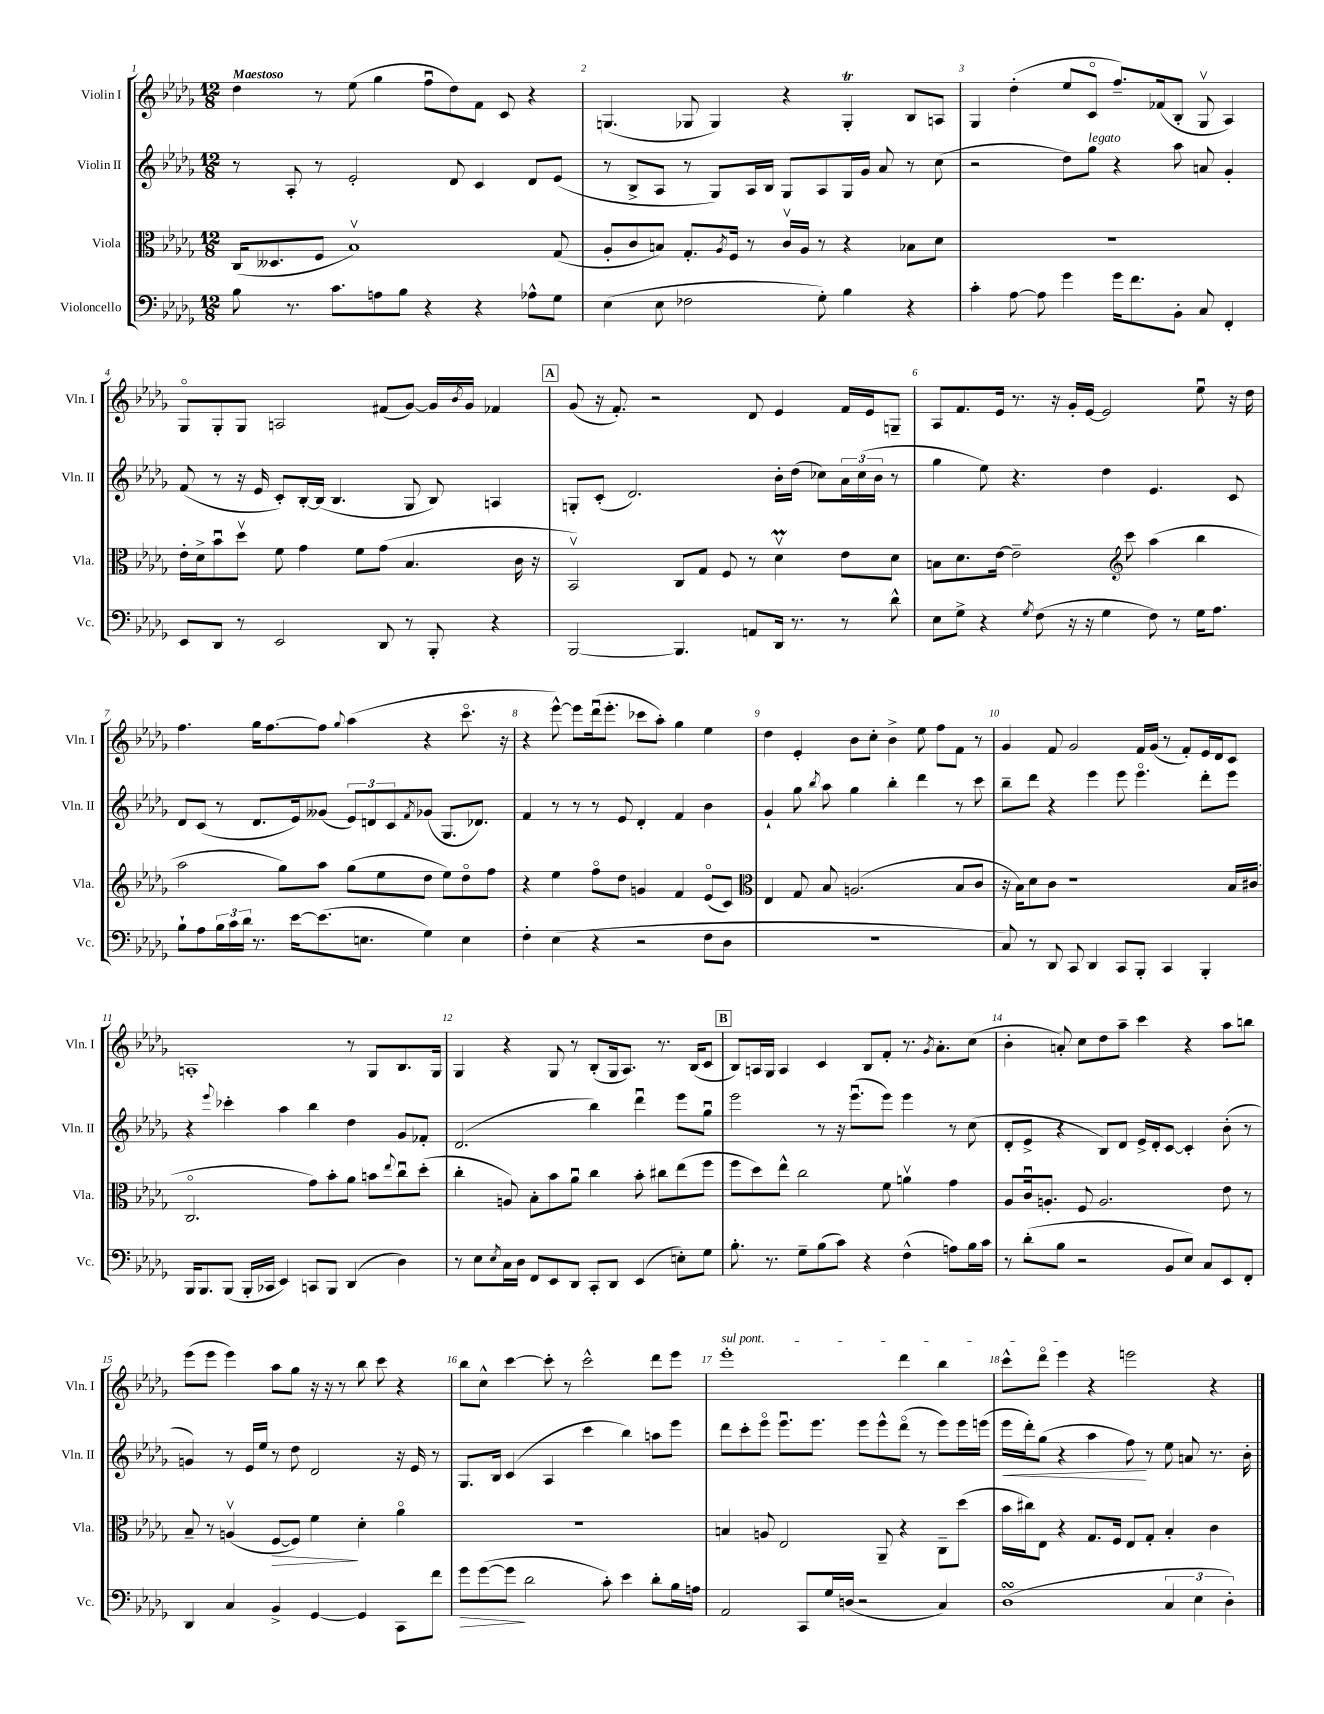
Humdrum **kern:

**kern	**kern	**kern	**kern
*staff4	*staff3	*staff2	*staff1
*clefF4	*clefC3	*clefG2	*clefG2
*k[b-e-a-d-g-]	*k[b-e-a-d-g-]	*k[b-e-a-d-g-]	*k[b-e-a-d-g-]
*M12/8	*M12/8	*M12/8	*M12/8
8B-\	(16C/LK	8r	4dd-\
.	8.D--/	.	.
8.r	.	8A-'/	.
.	8F/J	8r	8r
8.c\L	.	.	.
.	1B-v)	2e-'/	(8ee-\
8A\	.	.	4gg-\
8B-\J	.	.	.
4r	.	.	8ffu\L
.	.	8d-/	8dd-\)
4r	.	4c/	8f\J
.	.	.	8c/
8A-^^\L	.	8d-/L	4r
8G-\J	(8G-/	(8e-/J	.
=	=	=	=
(4E-\	8A-'/L	8r	(4.G/
.	8c/	8B-^/L	.
8E-\	8B/J)	8A-/J	.
2F-\	8.G-'/L	8r	8G-/
.	.	8G-/L)	4G-/)
.	8qA-/	.	.
.	16F/Jk	.	.
.	8r	16A-/L	.
.	.	16B-/JJ	.
.	16cv/LL	8G-/L	4r
.	16A-/JJ	.	.
8G-'\)	8r	8A-/	.
4B-\	4r	16G-/L	4G-'/
.	.	16g-/JJ	.
.	.	8a-/	.
4r	8B-\L	8r	8B-/L
.	8d-\J	(8cc\	8A/J
=	=	=	=
4c'\	1.r	2r	4G-/
[8A-\	.	.	(4dd-'\
8A-\]	.	.	.
4g-\	.	8dd-\L)	8ee-/L
.	.	8gg-\J	8co/J
16g-\LK	.	4r	8.ff~/L)
8.f\	.	.	.
.	.	.	(16f-/k
8BB-'\J	.	8aa-\	8B-'/J
8C/	.	8a/	8G-v/
4FF'/	.	4g-'/	4A-/)
=	=	=	=
8EE-/L	16e-'\LL	(8f/	8G-o/L
.	16d-^\J	.	.
8DD-/J	8b-u\	8r	8G-'/
8r	8dd-v\J	16r	8G-/J
.	.	16e-/	.
2EE-/	8f\	8c'/L)	2A/
.	4g-\	[16B-'/L	.
.	.	(16B-/]JJ	.
.	.	4.B-/	.
.	8f\L	.	.
8DD-/	(8g-\J	.	(8f#/L
8r	4.B-/	8G-/	[8g-/J)
8BBB-'/	.	8B-/)	16g-/]LL
.	.	.	8qb-/
.	.	.	16g-/JJ
4r	.	4A/	4f-/
.	16c\	.	.
.	16r	.	.
=	=	=	=
[2BBB-/	2BB-v/)	8G'/L	(8g-/
.	.	(8c'/J	16r
.	.	.	8.f'/)
.	.	2.d-/)	.
.	.	.	2r
4.BBB-/]	8C/L	.	.
.	8G-/J	.	.
.	8F/	.	.
8AA/L	8r	.	8d-/
16DD-/Jk	4d-v\	16b-'\LL	4e-/
8.r	.	(16dd-\JJ	.
.	.	8cc-\L)	.
8r	8e-\L	24a-\L	16f/LL
.	.	(24cc-\	.
.	.	.	16e-/J
.	.	24b-\JJ	.
8d-^^\	8d-\J	8r	8G~/J
=	=	=	=
8E-\L	8B\L	4gg-\	8A-/L
8G-^\J	8.d-\	.	8.f/
4r	.	8ee-\)	.
.	[16e-\Jk	.	16e-/Jk
.	2e-~\]	4.r	8.r
8qG-/	.	.	.
(8F\	.	.	.
.	.	.	16r
16r	.	.	16g-'/LL
16r	.	.	[16e-/JJ
4G-\	.	4dd-\	2e-/]
*	*clefG2	*	*
.	8ccc\	.	.
8F\)	(4aa-\	4.e-/	.
8r	.	.	.
16G-\LK	4bb-\	.	8ee-u\
8.A-\J	.	.	.
.	.	8c/	16r
.	.	.	16dd-\
=	=	=	=
8B-`\L	2aa-\	8d-/L	4.ff\
8A-\	.	(8c/J	.
24B-\L	.	8r	.
24c\	.	.	.
24d-\JJ	.	.	.
8.r	.	8.d-/L	16gg-\LK
.	.	.	[8.ff\
.	8gg-\L)	.	.
[16e-\LK	.	16e-/k)	.
(8.e-\]	8aa-\J	(8g--/J	8ff\]J
.	.	.	8qqgg-/
.	(8gg-\L	12e-/L)	(4aa-\
8.E\J	.	.	.
.	.	12d/	.
.	8ee-\	.	.
.	.	12c/	.
.	.	8qf/	.
4G-\)	8dd-\J	(8g-/J	4r
.	8ee-\L)	8.G-/L	.
4E\	8dd-o\	.	8.ccco\
.	.	8.d-/J)	.
.	8ff\J	.	.
.	.	.	16r
=	=	=	=
4F'\	4r	4f/	4r
(4E-\	4ee-\	8r	[8eee-^^\)
.	.	8r	8eee-\]L
4r	8ffo\L	8r	(16ddd-u\k
.	.	.	8.eee-'\J
.	8dd-\J	8e-/	.
2r	4g/	4d-'/	8ccc-\L
.	.	.	8aa-'\J)
.	4f/	4f/	4gg-\
8F\L	(8e-o/L	4b-\	4ee-\
8D-\J	8c/J)	.	.
=	=	=	=
*	*clefC3	*	*
1.r	4E-/	4g-`/	4dd-\
.	8G-/	8gg-\	4e-'/
.	.	8qbb-/	.
.	8B-/	8aa-\	.
.	(2.A/	4gg-\	8b-\L
.	.	.	8cc'\J
.	.	4bb-'\	4b-^\
.	.	4ddd-\	8ee-\
.	.	.	8ff\L
.	8B-/L	8r	8f\J
.	8c/J	8ccc\	8r
=	=	=	=
8C/)	16r	8bb-~\L	4g-/
.	16B-\LK)	.	.
8r	8d-\	8ddd-\J	.
8DD-/	8c\J	4r	8f/
8CC/	1r	.	2g-/
4DD-/	.	4eee-\	.
8CC/L	.	8eee-\	.
8BBB-'/J	.	4.eee-o\	16f/LL
.	.	.	(16g-/JJ
4CC/	.	.	8r
.	.	.	8f'/L)
4BBB-'/	.	8ddd-'\L	16e-/L
.	.	.	16d-/J
.	16B-/LL	8eee-\J	8c/J
.	(16c#/JJ	.	.
=	=	=	=
16BBB-/LK	2.Co/	4r	1A'
8.BBB-/	.	.	.
.	.	8qqeee-/	.
(8BBB-/J	.	4ccc-'\	.
16BBB-'/LL	.	.	.
16CC-/JJ	.	.	.
4EE-/)	.	4aa-\	.
8CC/L	8g-\L)	4bb-\	.
8BBB-/J	8b-'\	.	.
(4DD-/	8a-\J	4dd-\	8r
.	8b\L	.	8G-/L
.	8qqee-/	.	.
4D-\)	8ccu\	8g-/L	8.B-/
.	(8dd-'\J	8f-'/J	.
.	.	.	16G-/Jk
=	=	=	=
8r	4cc'\	(2.d-/	4G-/
8E-\L	.	.	.
8qE-/	.	.	.
16C\L	8A/)	.	4r
16D-\JJ	.	.	.
8FF/L	8B-'\L	.	.
8EE-/	8b-\	.	8G-/
8DD-/J	8a-u\J	.	8r
8CC'/L	4cc\	4bb-\)	(8B-'/L
8DD-/J	.	.	16G-/k
.	.	.	8.A-/J)
(4EE-/	8b-'\	4ddd-u\	.
.	8cc#\L	.	8.r
8E'\L)	(8ee-\	8eee-\L	.
.	.	.	(16B-/LK
8G-\J	8ff\J	8gg-u\J	8c/J
=	=	=	=
8.B-'\	8ff\L	2eee-\	8B-/L)
.	8dd-\)	.	16A/L
8.r	.	.	16G-/JJ
.	8ee-^^\J	.	4A/
8G-~\L	2cc\	.	.
(8B-\	.	8r	4c/
8c\J)	.	16r	.
.	.	(8.eee-u\L	.
4r	.	.	8B-/L
.	8f\	8eee-\J)	8f'/J
(4F^^\	4av\	4eee-\	8.r
.	.	.	8qg-/
.	.	.	8.a-'\L
8A\L)	4g-\	8r	.
16B-\L	.	(8cc\	(8cc\J
16c\JJ	.	.	.
=	=	=	=
8r	8A-/L	8d-'/L	4b-'\
(8d-'\L	16cu/k	8e-^/J	.
.	8.A'/J	.	.
8B-\J	.	4r	8a'/)
2r	8F/	.	8cc\L
.	2.A/	8B-/L)	8dd-\
.	.	8d-/J	8aa-~\J
.	.	16e-^/LL	4ccc\
.	.	16d-'/J	.
8BB-/L	.	[8c/J	.
8E-/J)	.	4c'/]	4r
8C/L	.	.	.
8EE-/	8e-\	(8b-'\	8aa-\L
8FF'/J	8r	8r	8bb\J
=	=	=	=
4DD-/	8B-~/	4g/)	(8eee-\L
.	8r	.	8eee-\J
4C/	(4Av/	8r	4eee-\)
.	.	16e-/LL	.
.	.	16ee-/JJ	.
4BB-^/	[8F/L	8r	8aa-\L
.	8F/]J)	8dd-\	8gg-\J
[4GG-/	4f\	2d-/	16r
.	.	.	16r
.	.	.	8r
4GG-/]	4d-'\	.	8bb-\
.	.	.	8ccc\
8CC\L	4a-o\	16r	4r
.	.	16e-/	.
8f\J	.	8r	.
=	=	=	=
8g-\L	1.r	8.G-/L	8bb-\L
([8g-\	.	.	8cc^^\J
.	.	16B-/Jk	.
8g-\]J	.	(4c/	[4ccc\
2d-\	.	.	.
.	.	4A-/	8ccc'\]
.	.	.	8r
.	.	4ccc\	2ccc^^\
8c'\)	.	.	.
4e-\	.	4bb-\)	.
8d-'\L	.	8aa\L	8ddd-\L
16B-\L	.	8eee-\J	8eee-\J
16A\JJ	.	.	.
=	=	=	=
2AA-/	4B/	8ddd-\L	1eee-'
.	.	8ccc'\	.
.	8A/	8eee-o\J	.
.	2E-/	8.eee-u\L	.
8CC/L	.	.	.
.	.	8.eee-\J	.
16G-/L	.	.	.
(16D/JJ	.	.	.
2r	.	8eee-\L	.
.	8AA-~/	8eee-^^\	.
.	4r	(8ddd-o\J	4ddd-\
.	.	8r	.
4C/)	8C~\L	8eee-\L)	4bb-\
.	(8dd-\J	16eee-\L	.
.	.	(16eee\JJ	.
=	=	=	=
(1D-	16b-\LL	16eee-\LL	8ccc^^\L
.	16cc#\J)	16ddd-'\J)	.
.	8E-\J	(8gg-\J	8ddd-o\J
.	4r	4r	4eee-\
.	8.G-/L	4aa-\	4r
.	16F/Jk	.	.
.	8E-/L	8ff\)	2eee\
.	8G-'/J	8r	.
6C/	4B-'/	8ee-\	.
.	.	8a/	.
6E-\	.	.	.
.	4c\	8.r	4r
6D-'\)	.	.	.
.	.	16b-'\	.
==	==	==	==
*-	*-	*-	*-
